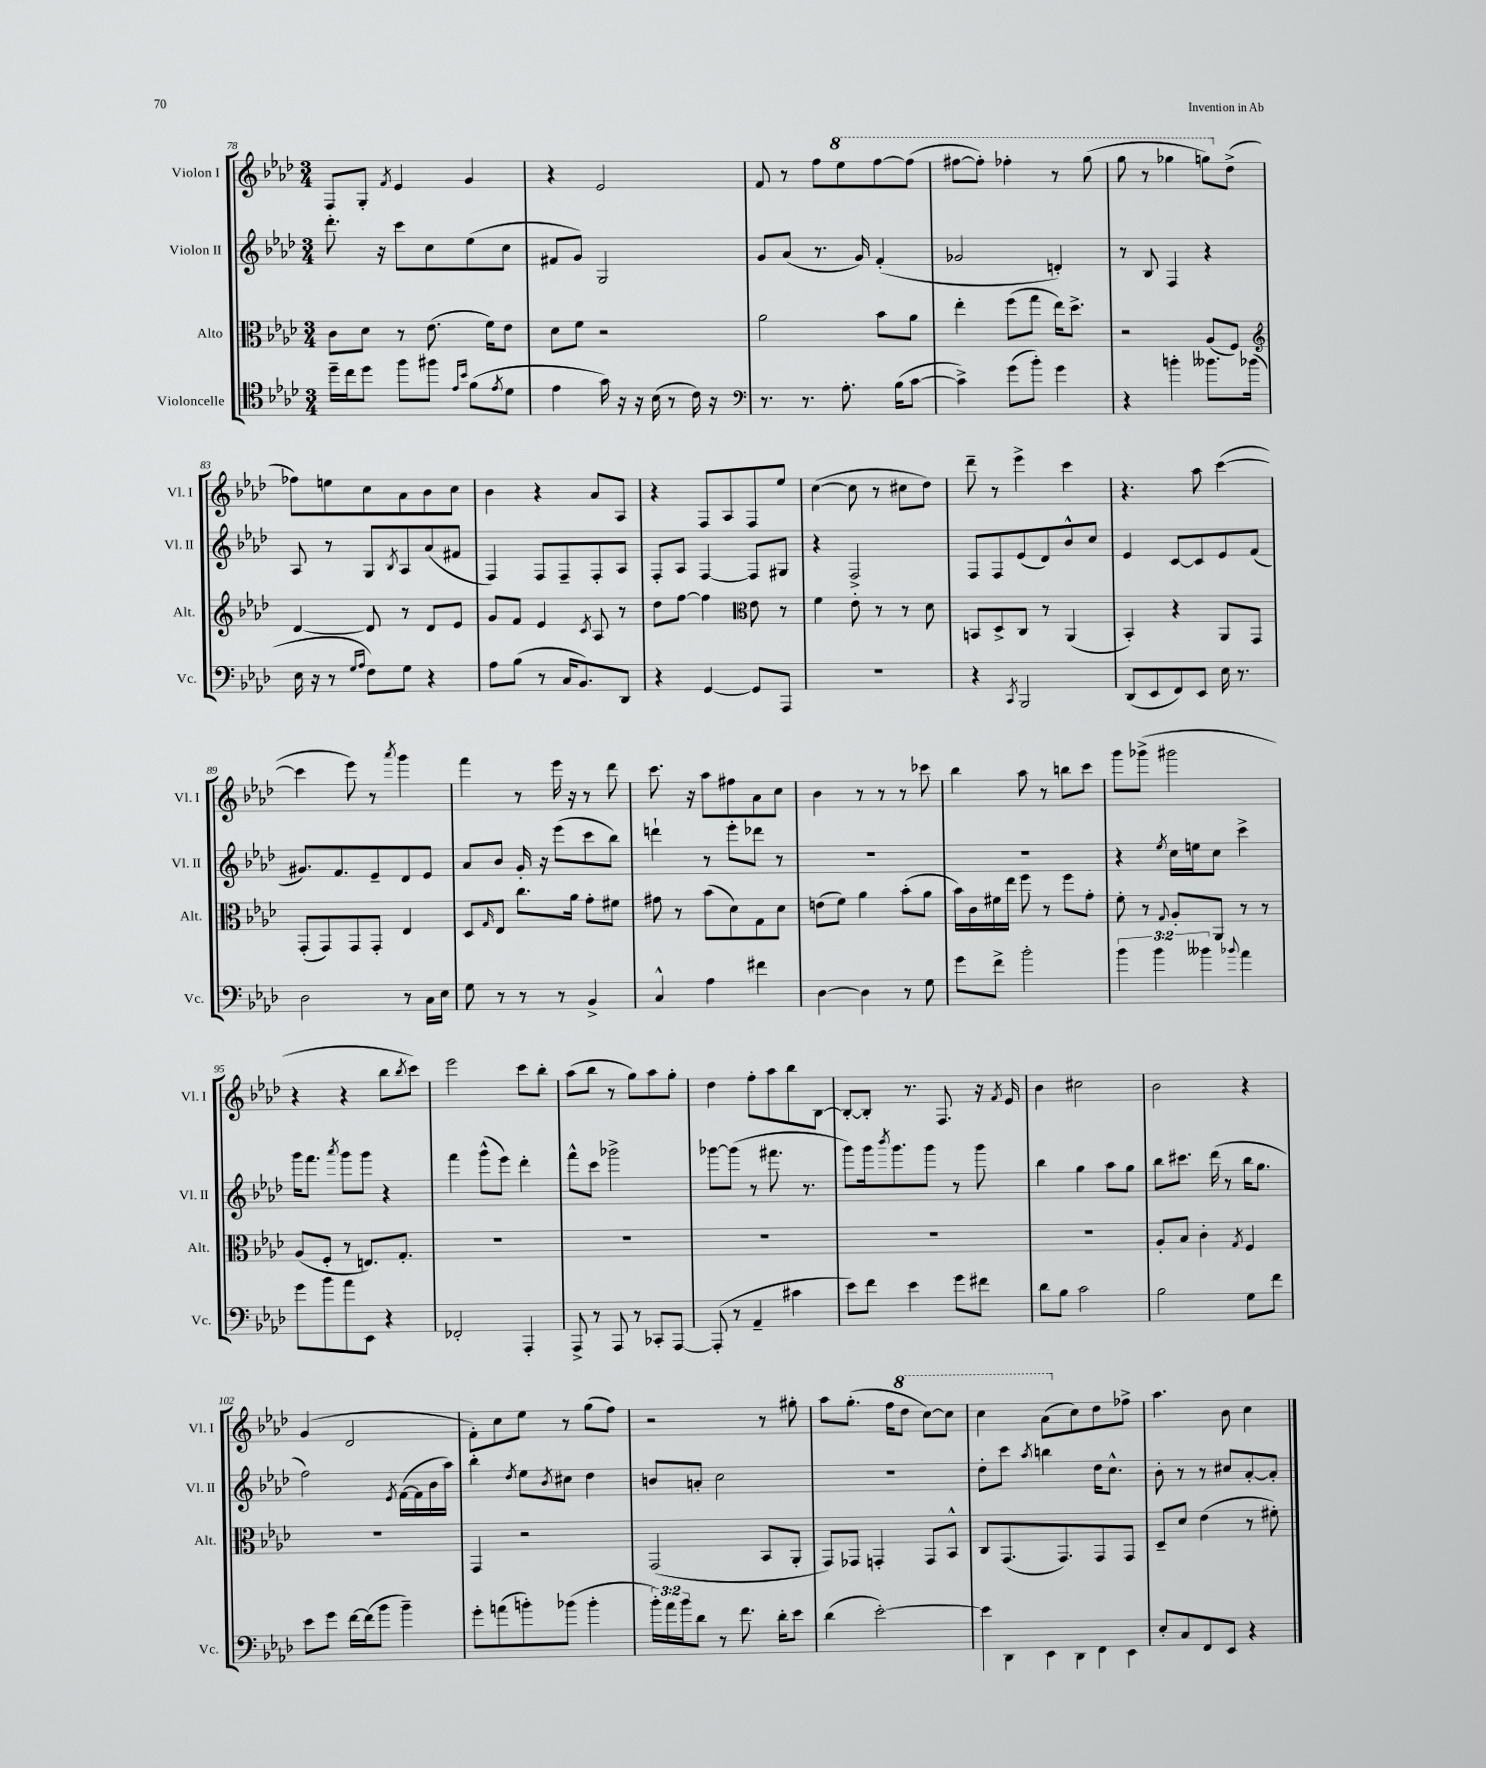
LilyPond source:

<<
\new StaffGroup <<
\new Staff = "s0" \with { instrumentName = "Violon I" shortInstrumentName = "Vl. I" } {
    \clef treble \key aes \major \numericTimeSignature \time 3/4
    f8 g8-. \acciaccatura { f'8 } ees'4 g'4 |
    r4 ees'2 |
    f'8 r8 f''8 \ottava #1 ees'''8 f'''8~ f'''8( |
    fis'''8~ fis'''8-.) fes'''4-. r8 g'''8( |
    g'''8 r8 ges'''4 g'''8) \ottava #0 des''8->( |
    fes''8) e''8 c''8 aes'8 bes'8 c''8 |
    bes'4 r4 aes'8 aes8 |
    r4 f8 aes8 f8 ees''8 |
    c''4~( c''8 r8 cis''8 des''8) |
    des'''8-- r8 ees'''4-> c'''4 |
    r4. aes''8 c'''4~( |
    c'''4 ees'''8) r8 \acciaccatura { aes'''8 } g'''4 |
    f'''4 r8 ees'''16 r16 r8 des'''8 |
    c'''8. r16 aes''8 fis''8 aes'8 c''8 |
    bes'4 r8 r8 r8 ces'''8 |
    bes''4 aes''8 r8 b''8 c'''8 |
    g'''8 ges'''8->( gis'''2 |
    r4 r4 bes''8 \acciaccatura { bes''8 } c'''8) |
    ees'''2 c'''8 bes''8-. |
    aes''8( bes''8 r8 g''8) aes''8 g''8-. |
    des''4 f''8-. aes''8 bes''8 bes8~ |
    bes8~-. bes8-. r8. f8. r16 \acciaccatura { f'8 } ees'16 |
    bes'4 cis''2 |
    bes'2 r4 |
    g'4( des'2 |
    f'8-.) c''8 ees''8 r8 g''8( f''8) |
    r2 r8 gis''8-. |
    aes''8 g''8.-.( f''16 \ottava #1 des'''8 c'''8~) c'''8 |
    c'''4 aes''8( \ottava #0 c''8) des''8 fes''8-> |
    aes''4. bes'8 c''4 \bar "|." |
}
\new Staff = "s1" \with { instrumentName = "Violon II" shortInstrumentName = "Vl. II" } {
    \clef treble \key aes \major \numericTimeSignature \time 3/4
    des'''8.-. r16 c'''8 c''8 ees''8( c''8 |
    fis'8 g'8) g2 |
    g'8 aes'8( r8. g'16) f'4-.( |
    ges'2 d'4-.) |
    r8 bes8 f4 r4 |
    aes8 r8 g8 \acciaccatura { bes8 } aes8 aes'8( fis'8 |
    f4) f8 f8-- f8-. aes8 |
    f8-. aes8 f4~ f8 gis8 |
    r4 f2-> |
    f8 f8 ees'8( des'8) bes'8-^ c''8 |
    ees'4 c'8~ c'8 ees'8 f'8( |
    gis'8.) f'8. ees'8-- des'8 ees'8 |
    aes'8 bes'8 g'16-. r16 ees'''8( c'''8 bes''8) |
    d'''4-! r8 ees'''8-. des'''8 r8 |
    R2. |
    R2. |
    r4 \acciaccatura { ees''8 } c''16 e''16 c''8 c'''4-> |
    g'''16 f'''8. \acciaccatura { aes'''8 } g'''8 g'''8 r4 |
    f'''4 g'''8-^( ees'''8) des'''4-. |
    f'''8-^ c'''8 ges'''2-> |
    ges'''8~ ges'''8( r8 fis'''8. r8. |
    g'''8) g'''16 \acciaccatura { bes'''8 } g'''8. g'''8 r8 g'''8 |
    bes''4 g''4 aes''8 g''8 |
    bes''8 cis'''8. des'''16( r8 bes''16 g''8. |
    f''2) \acciaccatura { ees'8 } f'16~( f'16 bes'16 aes''16) |
    bes''4-. \acciaccatura { des''8 } ees''8 \acciaccatura { bes'8 } cis''8 des''4 |
    b'8 a'8-. c''2 |
    R2. |
    des''8-. c'''8 \acciaccatura { aes''8 } b''4 des''16 c''8.-^ |
    bes'8-. r8 r8 cis''8 aes'8~-. aes'8-. \bar "|." |
}
\new Staff = "s2" \with { instrumentName = "Alto" shortInstrumentName = "Alt." } {
    \clef alto \key aes \major \numericTimeSignature \time 3/4
    c'8 des'8 r8 ees'8.( f'16) ees'8 |
    des'8 f'8 r2 |
    aes'2 bes'8 aes'8 |
    ees''4-. f''8( g''8 ees''16) des''8.-> |
    r2 aes8( f8) |
    \clef treble des'4~ des'8 r8 des'8 ees'8 |
    g'8 f'8 ees'4 \acciaccatura { c'8 } aes8 r8 |
    des''8 f''8~ f''4 \clef alto ees'8 r8 |
    f'4 ees'8-. r8 r8 des'8 |
    b,8 des8-> c8 r8 aes,4( |
    bes,4-.) r4 aes,8 g,8 |
    g,8-.( g,8) g,8 g,8-. ees4 |
    des8 \grace { g16 } ees8 c''8. aes'16 g'8-. fis'8 |
    gis'8 r8 bes'8( des'8) g8 des'8 |
    e'8( f'8) aes'4 bes'8-.( aes'8 |
    bes'16) c'16 fis'16 ees''16 f''8 r8 f''8 g'8-. |
    f'8-. r8 \appoggiatura { g8 } aes8-. aes,8 r8 r8 |
    aes8( f8-. r8 e8.) g8.-. |
    R2. |
    R2. |
    R2. |
    R2. |
    R2. |
    aes8-. bes8 c'4-. \acciaccatura { g8 } f4 |
    R2. |
    g,4 r2 |
    g,2( bes,8 aes,8-. |
    g,8) ges,8 g,4-. g,8 bes,8-^ |
    c8 g,8.( g,8.) g,8 g,8 |
    des8-- des'8 ees'4( r8 fis'8-.) \bar "|." |
}
\new Staff = "s3" \with { instrumentName = "Violoncelle" shortInstrumentName = "Vc." } {
    \clef tenor \key aes \major \numericTimeSignature \time 3/4 \override Staff.TupletNumber.text = #tuplet-number::calc-fraction-text
    des''16-- c''16 des''8 f''8 fis''8 \grace { ees'16 bes'16 } f'8( \acciaccatura { ees'8 } des'8 |
    ees'4 g'16) r16 r16 bes16( r8 c'16) r16 |
    \clef bass r8. r8. aes8.-. bes16( c'8~ |
    c'4->) g'8( bes'8-.) g'4 |
    r4 b'4-. beses'8. bes'16( |
    ees16 r16 r8 \grace { g16 aes16 } f8) g8 r4 |
    aes8 bes8( r8 c16 bes,8.) des,8 |
    r4 g,4~ g,8 aes,,8 |
    R2. |
    r4 \acciaccatura { c,8 } bes,,2 |
    des,8( ees,8 f,8) ees,8 ees16 r8. |
    des2 r8 c16 ees16 |
    g8 r8 r8 r8 bes,4-> |
    c4-^ aes4 fis'4 |
    des4~ des4 r8 g8 |
    g'8 f'8-> bes'2-. |
    \tuplet 3/2 { bes'4 bes'4 beses'4 } \appoggiatura { bes'8 } aes'4 |
    g'8 bes'8 aes'8 ees,8 r4 |
    fes,2-. aes,,4-. |
    aes,,8-> r8 aes,,8 r8 ces,8-. aes,,8~ |
    aes,,8-.( r8 aes,4-- cis'4 |
    ees'8) f'8 ees'4 g'8 fis'8 |
    des'8 bes8 c'2 |
    bes2 g8 f'8 |
    ees'8 g'8 f'16~ f'16( bes'8 bes'4--) |
    g'8-. a'8( b'8-.) bes'8( bes'4-. |
    \tuplet 3/2 { bes'16-.) aes'16 bes'16 } des'8 r8 f'8. des'16-. ees'8 |
    des'4( ees'2~-.) |
    ees'8 des,8 ees,8 des,8 f,8 ees,8 |
    ees8-. c8 f,8 ees,8 r4 \bar "|." |
}
>>
>>
\layout { \context { \Score currentBarNumber = #78 } }
